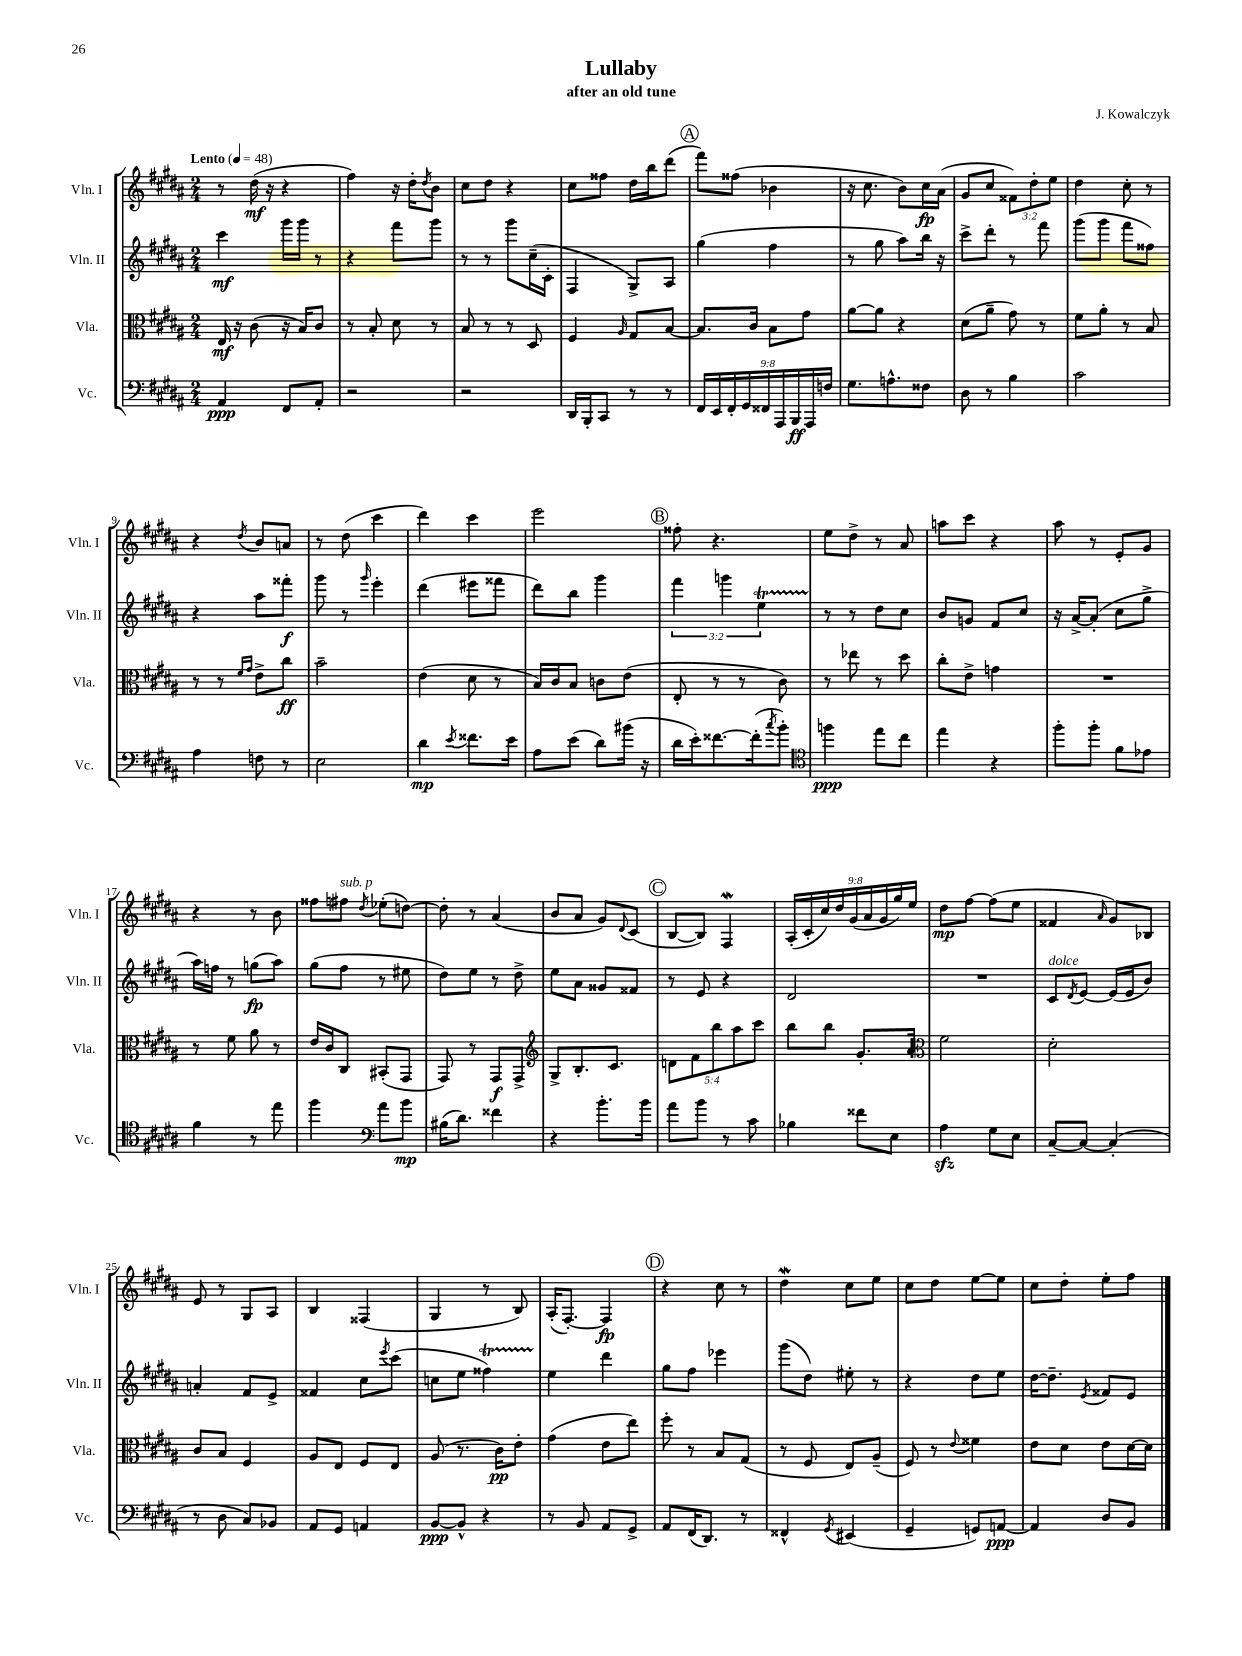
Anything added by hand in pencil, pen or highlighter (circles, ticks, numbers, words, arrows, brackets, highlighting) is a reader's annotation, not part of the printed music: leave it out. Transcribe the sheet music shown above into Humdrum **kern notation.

**kern	**dynam	**kern	**dynam	**kern	**dynam	**kern	**dynam
*part4	*part4	*part3	*part3	*part2	*part2	*part1	*part1
*staff4	*staff4	*staff3	*staff3	*staff2	*staff2	*staff1	*staff1
*I"Vc.	*	*I"Vla.	*	*I"Vln. II	*	*I"Vln. I	*
*I'Vc.	*	*I'Vla.	*	*I'Vln. II	*	*I'Vln. I	*
*clefF4	*	*clefC3	*	*clefG2	*	*clefG2	*
*k[f#c#g#d#a#]	*	*k[f#c#g#d#a#]	*	*k[f#c#g#d#a#]	*	*k[f#c#g#d#a#]	*
*M2/4	*	*M2/4	*	*M2/4	*	*M2/4	*
*MM48	*	*MM48	*	*MM48	*	*MM48	*
=1	=1	=1	=1	=1	=1	=1	=1
!	!	!	!	!	!	!LO:TX:a:B:t=Lento	!
4AA#/	ppp	16E/	mf	4ccc#\	mf	8r	.
.	.	16r	.	.	.	.	.
.	.	(8c#\	.	.	.	(16dd#\	mf
.	.	.	.	.	.	16r	.
8FF#/L	.	16r	.	16ggg#\LL	.	4r	.
.	.	16B/KL)	.	16ggg#\JJ	.	.	.
8AA#'/J	.	8c#/J	.	8r	.	.	.
=2	=2	=2	=2	=2	=2	=2	=2
2r	.	8r	.	4r	.	4ff#\)	.
.	.	8B'/	.	.	.	.	.
.	.	8d#\	.	8fff#\L	.	16r	.
.	.	.	.	.	.	16dd#'\KL	.
.	.	.	.	.	.	8qdd#/	.
.	.	8r	.	8ggg#\J	.	8b\J	.
=3	=3	=3	=3	=3	=3	=3	=3
2r	.	8B/	.	8r	.	8cc#\L	.
.	.	8r	.	8r	.	8dd#\J	.
.	.	8r	.	8ggg#\L	.	4r	.
.	.	8D#/	.	(16cc#~\L	.	.	.
.	.	.	.	16c#'\JJ	.	.	.
=4	=4	=4	=4	=4	=4	=4	=4
16DD#/LL	.	4F#/	.	4F#/	.	8cc#\L	.
16BBB'/J	.	.	.	.	.	.	.
8CC#/J	.	.	.	.	.	8ff##X\J	.
.	.	16qqA#/	.	.	.	.	.
8r	.	8G#/L	.	8G#^/L)	.	16dd#\LL	.
.	.	.	.	.	.	16bb\J	.
8r	.	[8B/J	.	8A#/J	.	(8ddd#\J	.
!!LO:REH:place=s1:t=A
=5	=5	=5	=5	=5	=5	=5	=5
18FF#/LL	.	8.B/L]	.	(4gg#\	.	8fff#\L)	.
18EE/	.	.	.	.	.	.	.
18FF#'/	.	.	.	.	.	.	.
.	.	.	.	.	.	(8ff##X\J	.
18GG#/	.	.	.	.	.	.	.
.	.	16c#/Jk	.	.	.	.	.
18FF##X/	.	.	.	.	.	.	.
.	.	8B\L	.	4ff#\	.	4b-X\	.
18AAA#/	.	.	.	.	.	.	.
18BBB/	ff	.	.	.	.	.	.
.	.	8g#\J	.	.	.	.	.
18AAA#/	.	.	.	.	.	.	.
18Fn/JJ	.	.	.	.	.	.	.
=6	=6	=6	=6	=6	=6	=6	=6
8.G#\L	.	[8a#\L	.	8r	.	16r	.
.	.	.	.	.	.	8.cc#\	.
.	.	8a#\J]	.	8gg#\	.	.	.
8.An^^\	.	.	.	.	.	.	.
.	.	4r	.	8aa#\L)	.	8b\L)	.
8F##X\J	.	.	.	16bb\Jk	.	16cc#\L	fp
.	.	.	.	16r	.	(16a#\JJ	.
=7	=7	=7	=7	=7	=7	=7	=7
8D#\	.	(8d#\L	.	8ccc#^\L	.	8g#/L	.
8r	.	8a#~\J	.	8ddd#'\J	.	8cc#/J	.
4B\	.	8g#\)	.	8r	.	12f##X\L)	.
.	.	.	.	.	.	12dd#'\	.
.	.	8r	.	8fff#\	.	.	.
.	.	.	.	.	.	12ee\J	.
=8	=8	=8	=8	=8	=8	=8	=8
2c#\	.	8f#\L	.	(8ggg#\L	.	4dd#\	.
.	.	8a#'\J	.	8ggg#\J	.	.	.
.	.	8r	.	8fff#\L	.	8cc#'\	.
.	.	8B/	.	8ff##X\J)	.	8r	.
!!LO:LB:g=z
=9	=9	=9	=9	=9	=9	=9	=9
4A#\	.	8r	.	4r	.	4r	.
.	.	8r	.	.	.	.	.
.	.	16qqf#/LL	.	.	.	.	.
.	.	16qqg#/JJ	.	.	.	8qdd#/	.
8Fn\	.	8e^\L	.	8aa#\L	.	8b/L	.
8r	.	8cc#\J	ff	8fff##X'\J	f	8an/J	.
=10	=10	=10	=10	=10	=10	=10	=10
2E\	.	2b~\	.	8ggg#\	.	8r	.
.	.	.	.	8r	.	(8dd#\	.
.	.	.	.	16qqggg#/	.	.	.
.	.	.	.	4eee'\	.	4ccc#\	.
=11	=11	=11	=11	=11	=11	=11	=11
4d#\	mp	(4e\	.	(4ddd#\	.	4ddd#\)	.
8qe/	.	.	.	.	.	.	.
8.f##X\L	.	8d#\	.	8eee#X\L	.	4ccc#\	.
.	.	8r	.	8fff##X\J	.	.	.
16e\Jk	.	.	.	.	.	.	.
=12	=12	=12	=12	=12	=12	=12	=12
8A#\L	.	16B/LL)	.	8ddd#\L)	.	2eee\	.
.	.	16c#/J	.	.	.	.	.
(8e\J	.	8B/J	.	8bb\J	.	.	.
8d#\L)	.	8cn\L	.	4ggg#\	.	.	.
(16b#X\Jk	.	(8e\J	.	.	.	.	.
16r	.	.	.	.	.	.	.
!!LO:REH:place=s1:t=B
=13	=13	=13	=13	=13	=13	=13	=13
16d#\LL	.	8E'/	.	6fff#\	.	8ff##X'\	.
16e'\J)	.	.	.	.	.	.	.
[8.f##X\	.	8r	.	.	.	4.r	.
.	.	.	.	6gggn\	.	.	.
.	.	8r	.	.	.	.	.
(16f##'\k]	.	.	.	.	.	.	.
.	.	.	.	6eeT\	.	.	.
8qcc#/	.	.	.	.	.	.	.
8b'\J)	.	8c#\)	.	.	.	.	.
=14	=14	=14	=14	=14	=14	=14	=14
*clefC4	*	*	*	*	*	*	*
4ffn\	ppp	8r	.	8r	.	8ee\L	.
.	.	8ee-X\	.	8r	.	8dd#^\J	.
8ee\L	.	8r	.	8dd#\L	.	8r	.
8cc#\J	.	8dd#\	.	8cc#\J	.	8a#/	.
=15	=15	=15	=15	=15	=15	=15	=15
4ee\	.	8cc#'\L	.	8b/L	.	8aan\L	.
.	.	8e^\J	.	8gn/J	.	8ccc#\J	.
4r	.	4gn\	.	8f#/L	.	4r	.
.	.	.	.	8cc#/J	.	.	.
=16	=16	=16	=16	=16	=16	=16	=16
8ff#'\L	.	2r	.	16r	.	8aa#\	.
.	.	.	.	[16a#^/KL	.	.	.
8ff#'\J	.	.	.	(8a#'/J]	.	8r	.
8f#\L	.	.	.	8cc#\L	.	8e'/L	.
8e-X\J	.	.	.	8gg#^\J	.	8g#/J	.
!!LO:LB:g=z
=17	=17	=17	=17	=17	=17	=17	=17
4f#\	.	8r	.	16aa#\LL)	.	4r	.
.	.	.	.	16ffn\JJ	.	.	.
.	.	8f#\	.	8r	.	.	.
8r	.	8a#\	.	(8ggn\L	fp	8r	.
8ee\	.	8r	.	8aa#\J)	.	8b\	.
=18	=18	=18	=18	=18	=18	=18	=18
4ff#\	.	16e/LL	.	(8gg#\L	.	8ff##X\L	.
.	.	16c#/J	.	.	.	.	.
!	!	!	!	!	!	!LO:TX:a:i:t=sub. p	!
.	.	8C#/J	.	8ff#\J	.	8ff#X\J	.
*clefF4	*	*	*	*	*	*	*
.	.	.	.	.	.	8qdd#/	.
8a#\L	.	(8BB#X'/L	.	8r	.	(8ee-X'\L	.
8b\J	mp	8GG#/J	.	8ee#X\	.	[8ddn\J)	.
=19	=19	=19	=19	=19	=19	=19	=19
(16B#X\KL	.	8GG#/)	.	8dd#\L)	.	8dd'\]	.
8.d#\J)	.	.	.	.	.	.	.
.	.	8r	.	8ee\J	.	8r	.
4f##X\	.	8GG#/L	f	8r	.	(4a#/	.
.	.	8GG#^/J	.	8dd#^\	.	.	.
=20	=20	=20	=20	=20	=20	=20	=20
*	*	*clefG2	*	*	*	*	*
4r	.	8G#^/L	.	8ee\L	.	8b/L	.
.	.	8.B'/	.	8a#\J	.	8a#/J	.
8.b'\L	.	.	.	8g##X/L	.	8g#/L)	.
.	.	8.c#/J	.	.	.	.	.
.	.	.	.	.	.	8qqd#/	.
.	.	.	.	8f##X/J	.	(8c#/J	.
16b\Jk	.	.	.	.	.	.	.
!!LO:REH:place=s1:t=C
=21	=21	=21	=21	=21	=21	=21	=21
8a#\L	.	10dn\L	.	8r	.	[8B/L	.
.	.	10f#\	.	.	.	.	.
8b\J	.	.	.	8e/	.	8B/J])	.
.	.	10bb\	.	.	.	.	.
8r	.	.	.	4r	.	4F#W/	.
.	.	10aa#\	.	.	.	.	.
8c#\	.	.	.	.	.	.	.
.	.	10ccc#\J	.	.	.	.	.
=22	=22	=22	=22	=22	=22	=22	=22
4B-X\	.	8bb\L	.	2d#/	.	(18A#'/LL	.
.	.	.	.	.	.	18c#'/	.
.	.	.	.	.	.	18cc#/)	.
.	.	8bb\J	.	.	.	.	.
.	.	.	.	.	.	18dd#/	.
.	.	.	.	.	.	(18g#/	.
8f##X\L	.	8.g#'/L	.	.	.	.	.
.	.	.	.	.	.	18a#/	.
.	.	.	.	.	.	18g#/	.
8E\J	.	.	.	.	.	.	.
.	.	.	.	.	.	18gg#/)	.
.	.	16a#/Jk	.	.	.	.	.
.	.	.	.	.	.	18ee/JJ	.
=23	=23	=23	=23	=23	=23	=23	=23
*	*	*clefC3	*	*	*	*	*
4A#zz\	.	2f#\	.	2r	.	8dd#\L	mp
.	.	.	.	.	.	[8ff#\J	.
8G#\L	.	.	.	.	.	(8ff#\L]	.
8E\J	.	.	.	.	.	8ee\J	.
=24	=24	=24	=24	=24	=24	=24	=24
!	!	!	!	!LO:TX:a:i:t=dolce	!	!	!
[8C#~/L	.	2d#'\	.	8c#/L	.	4f##X/	.
.	.	.	.	8qd#/	.	.	.
8C#/J_	.	.	.	[8e/J	.	.	.
.	.	.	.	.	.	16qqa#/	.
(4C#'/]	.	.	.	(16e/LL]	.	8g#/L)	.
.	.	.	.	16e/J	.	.	.
.	.	.	.	8b/J)	.	8B-X/J	.
!!LO:LB:g=z
=25	=25	=25	=25	=25	=25	=25	=25
8r	.	8c#/L	.	4an'/	.	8e/	.
8D#\	.	8B/J	.	.	.	8r	.
8C#/L)	.	4F#/	.	8f#/L	.	8G#/L	.
8BB-X/J	.	.	.	8e^/J	.	8A#/J	.
=26	=26	=26	=26	=26	=26	=26	=26
8AA#/L	.	8A#/L	.	4f##X/	.	4B/	.
8GG#/J	.	8E/J	.	.	.	.	.
4AAn/	.	8F#/L	.	8cc#\L	.	(4F##X/	.
.	.	.	.	8qeee/	.	.	.
.	.	8E/J	.	(8ccc#\J	.	.	.
=27	=27	=27	=27	=27	=27	=27	=27
[8BB/L	ppp	(8A#/	.	8ccn\L	.	4G#/	.
8BB^^/J]	.	8.r	.	8ee\J	.	.	.
4r	.	.	.	4ff##Xt\)	.	8r	.
.	.	16c#\KL)	pp	.	.	.	.
.	.	8e'\J	.	.	.	8B/)	.
=28	=28	=28	=28	=28	=28	=28	=28
8r	.	(4g#\	.	4ee\	.	(16A#'/KL	.
.	.	.	.	.	.	[8.F#'/J)	.
8BB/	.	.	.	.	.	.	.
8AA#/L	.	8e\L	.	4ddd#\	.	4F#/]	fp
8GG#^/J	.	8ee\J)	.	.	.	.	.
!!LO:REH:place=s1:t=D
=29	=29	=29	=29	=29	=29	=29	=29
8AA#/L	.	8ff#'\	.	8gg#\L	.	4r	.
(16FF#/K	.	8r	.	8ff#\J	.	.	.
8.DD#/J)	.	.	.	.	.	.	.
.	.	8B/L	.	4eee-X\	.	8cc#\	.
8r	.	(8G#/J	.	.	.	8r	.
=30	=30	=30	=30	=30	=30	=30	=30
4FF##X^^/	.	8r	.	(8ggg#\L	.	4dd#W\	.
.	.	8F#/	.	8dd#\J)	.	.	.
8qGG#/	.	.	.	.	.	.	.
(4EE#X/	.	8E/L)	.	8ee#X'\	.	8cc#\L	.
.	.	(8A#~/J	.	8r	.	8ee\J	.
=31	=31	=31	=31	=31	=31	=31	=31
4GG#~/	.	8F#/)	.	4r	.	8cc#\L	.
.	.	8r	.	.	.	8dd#\J	.
.	.	8qqe/	.	.	.	.	.
8GGn/L)	.	4f##X\	.	8dd#\L	.	[8ee\L	.
[8AAn/J	ppp	.	.	8ee\J	.	8ee\J]	.
=32	=32	=32	=32	=32	=32	=32	=32
4AA/]	.	8e\L	.	[16dd#\KL	.	8cc#\L	.
.	.	.	.	8.dd#~\J]	.	.	.
.	.	8d#\J	.	.	.	8dd#'\J	.
.	.	.	.	8qe/	.	.	.
8D#/L	.	8e\L	.	8f##X/L	.	8ee'\L	.
8BB/J	.	[16d#\L	.	8e/J	.	8ff#\J	.
.	.	16d#\JJ]	.	.	.	.	.
==	==	==	==	==	==	==	==
*-	*-	*-	*-	*-	*-	*-	*-
